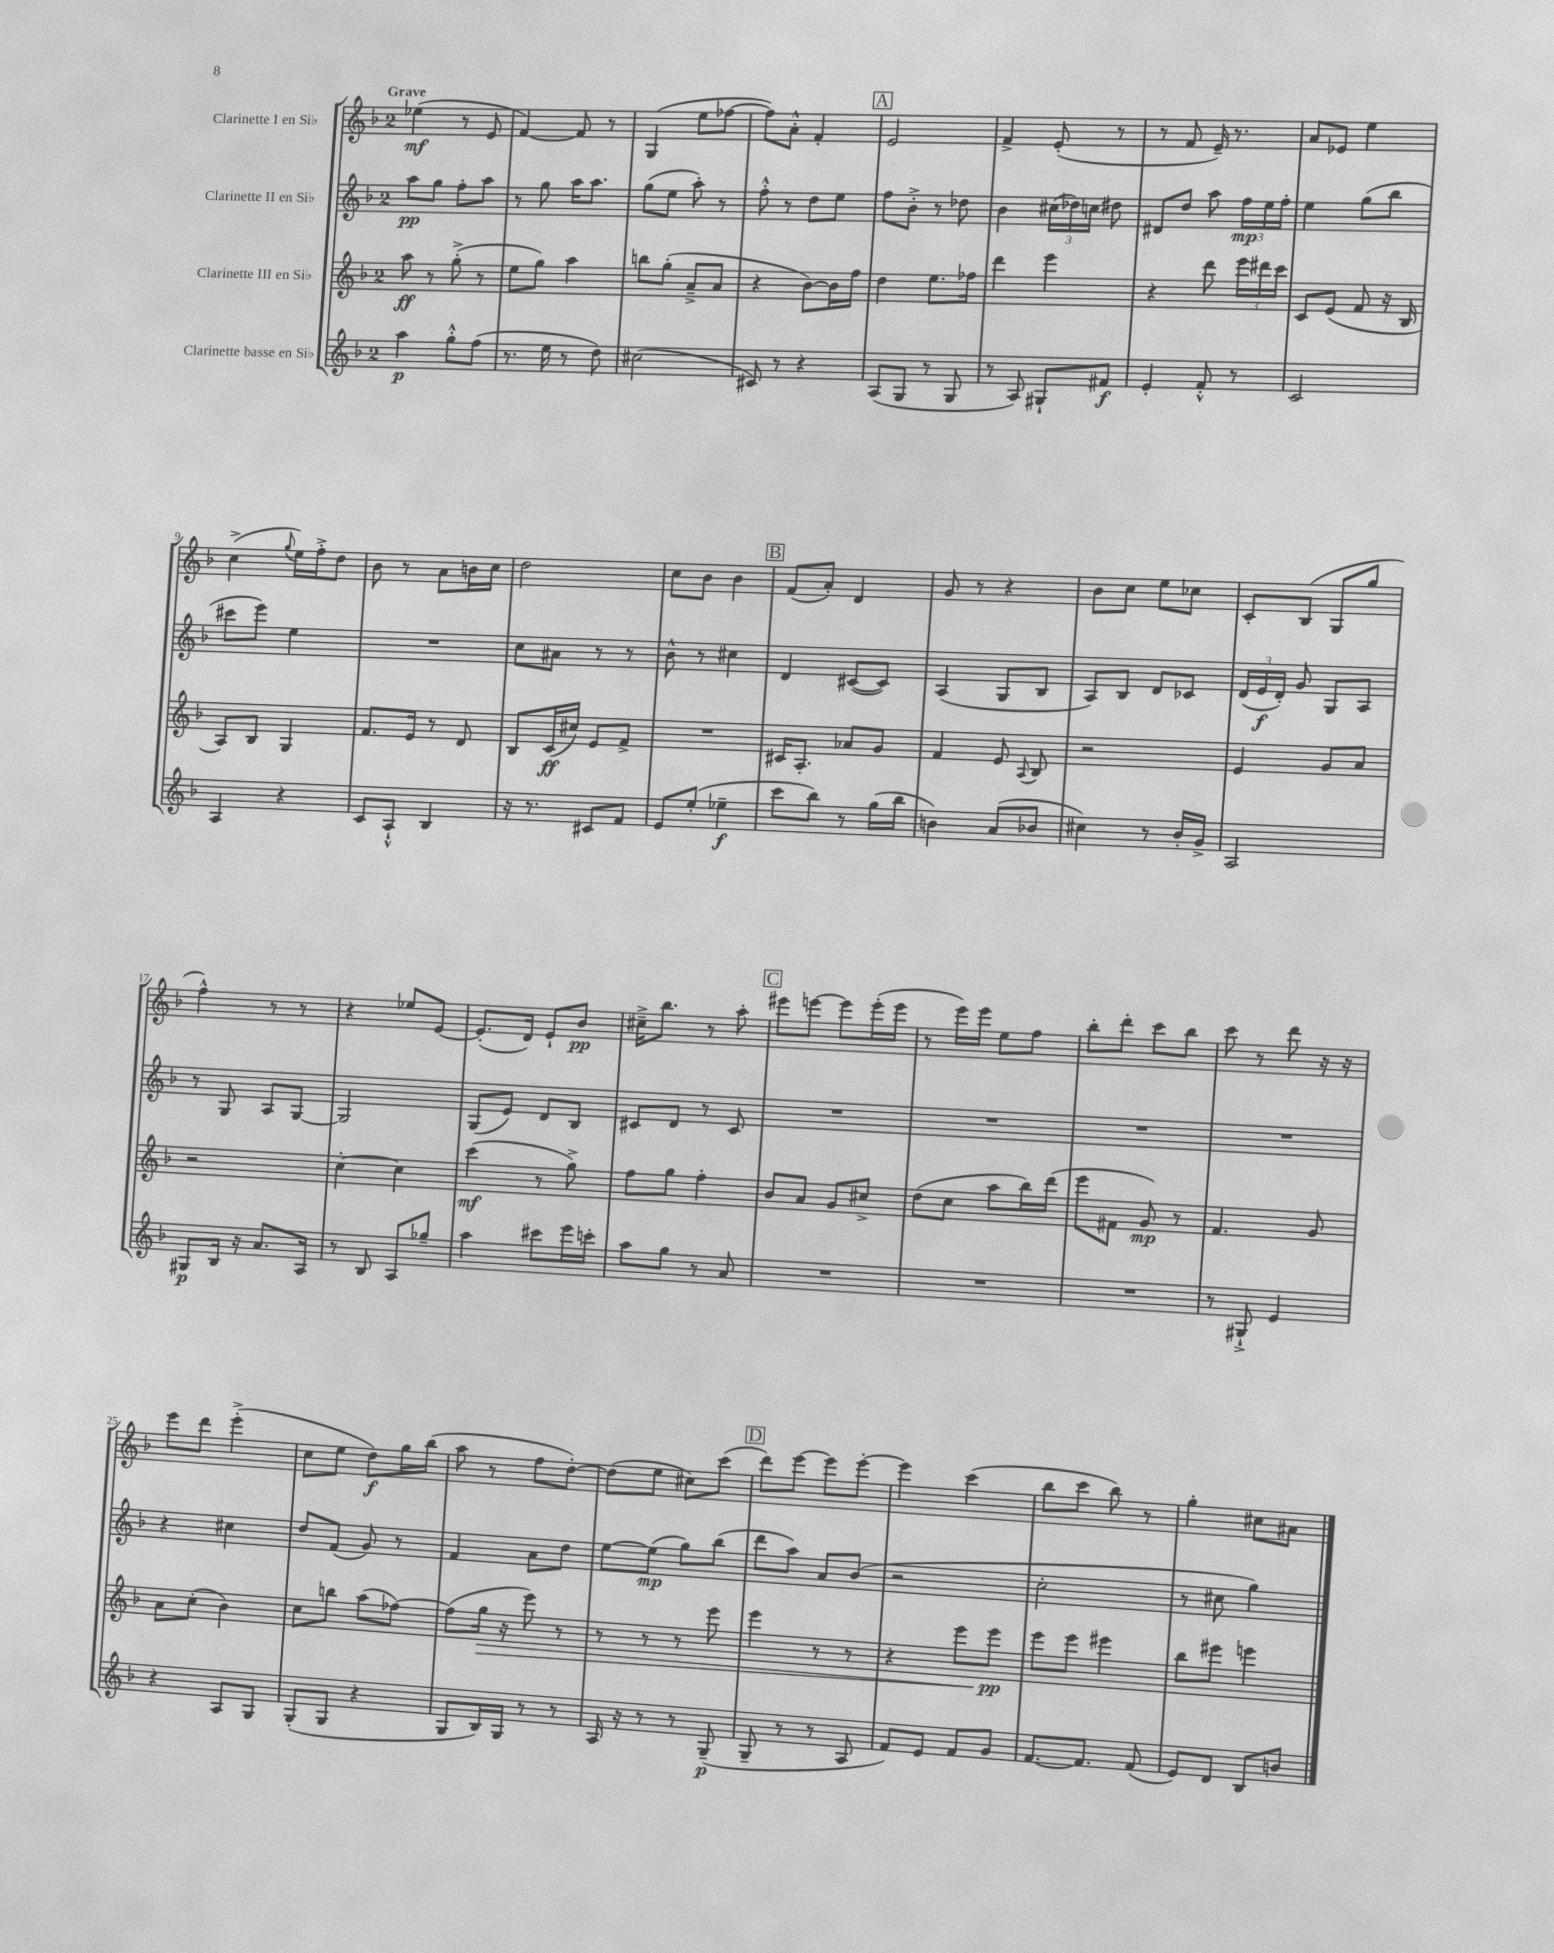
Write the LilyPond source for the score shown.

<<
\new StaffGroup <<
\new Staff = "s0" \with { instrumentName = "Clarinette I en Sib" } {
    \clef treble \key f \major \once \override Staff.TimeSignature.style = #'single-digit \time 2/4 \tempo "Grave"
    \autoBeamOff ees''4\mf( r8 e'8 |
    f'4~) f'8 r8 |
    g4( e''8[ fes''8]~ |
    fes''8[) a'8]-.-^ f'4-. |
    \mark \markup { \box "A" } e'2 |
    f'4-> e'8-.( r8 |
    r8 f'8 e'16--) r8. |
    a'8[ ees'8] e''4 |
    c''4->( \appoggiatura { g''8 } e''16[) f''16-.-> d''8] |
    bes'8 r8 a'8[ b'16 c''16] |
    d''2 |
    c''8[ bes'8] bes'4 |
    \mark \markup { \box "B" } f'8[( a'8]-.) d'4 |
    g'8 r8 r4 |
    bes'8[ c''8] e''8[ ces''8] |
    c'8[-. bes8]( g8[ g''8] |
    f''4-^) r8 r8 |
    r4 ees''8[ e'8]~ |
    e'8.[-.( d'16]) e'8[-! bes'8]\pp |
    cis''16[---> bes''8.] r8 a''8-. |
    \mark \markup { \box "C" } eis'''8[ e'''8]~ e'''8[ e'''16-.( e'''16] |
    r8 e'''16[) e'''16] e''8[ f''8] |
    bes''8[-. d'''8]-. c'''8[ bes''8] |
    c'''8 r8 d'''8 r16 r16 |
    e'''8[ d'''8] e'''4-.->( |
    c''8[ e''8] d''8[\f) g''16 bes''16]( |
    a''8 r8 f''8[ d''8]~-.) |
    d''8[( e''8] cis''8[) c'''8]( |
    \mark \markup { \box "D" } d'''8[) e'''8]~ e'''8[ e'''8]~-. |
    e'''4 c'''4( |
    bes''8[ c'''8] bes''8) r8 |
    g''4-. cis''8[ ais'8] \bar "|." |
}
\new Staff = "s1" \with { instrumentName = "Clarinette II en Sib" } {
    \clef treble \key f \major \once \override Staff.TimeSignature.style = #'single-digit \time 2/4
    \autoBeamOff a''8[\pp g''8] f''8[-. a''8] |
    r8 g''8 a''16[ a''8.] |
    g''8[( e''8] a''8-.) r8 |
    f''8-.-^ r8 d''8[ e''8] |
    \mark \markup { \box "A" } f''8[ bes'8]-.-> r8 des''8 |
    bes'4 \tuplet 3/2 { cis''16[( des''16) c''16] } dis''8 |
    dis'8[ d''8] a''8 \tuplet 3/2 { f''16[\mp e''16 f''16]-. } |
    e''4 g''8[( bes''8] |
    cis'''8[ e'''8]) e''4 |
    R2 |
    c''8[ ais'8] r8 r8 |
    bes'8-^ r8 cis''4 |
    \mark \markup { \box "B" } d'4 cis'8[~( cis'8]) |
    a4( g8[ bes8] |
    a8[) bes8] d'8[ ces'8] |
    \tuplet 3/2 { d'16[( e'16\f d'16]-.) } g'8 g8[ a8] |
    r8 g8 a8[ g8]~ |
    g2 |
    g8[( e'8]) d'8[ bes8] |
    cis'8[ d'8] r8 cis'8 |
    \mark \markup { \box "C" } R2 |
    R2 |
    R2 |
    R2 |
    r4 cis''4 |
    d''8[ f'8]( g'8) r8 |
    f'4 a'8[ d''8] |
    e''8[~ e''8]\mp( g''8[) bes''8]( |
    \mark \markup { \box "D" } d'''8[ a''8]) a'8[ bes'8]( |
    r2 |
    c''2-. |
    r8 cis''8 g''4) \bar "|." |
}
\new Staff = "s2" \with { instrumentName = "Clarinette III en Sib" } {
    \clef treble \key f \major \once \override Staff.TimeSignature.style = #'single-digit \time 2/4
    \autoBeamOff a''8\ff r8 g''8-.->( r8 |
    e''8[ g''8]) a''4 |
    b''8[ g''8]-.( a'8[---> a'8] |
    r4 bes'8[~) bes'16 f''16] |
    \mark \markup { \box "A" } d''4 e''8.[ fes''16] |
    d'''4 e'''4 |
    r4 d'''8 \tuplet 3/2 { e'''16[ dis'''16 c'''16] } |
    c'8[ e'8]( f'8 r16 bes16 |
    a8[) bes8] g4 |
    f'8.[ e'16] r8 d'8 |
    bes8[ c'16\ff( cis''16]) e'8[ f'8]-> |
    R2 |
    \mark \markup { \box "B" } cis'16[ a8.]-. aes'8[ g'8] |
    f'4 e'8 \appoggiatura { a8 } bes8 |
    r2 |
    e'4 g'8[ a'8] |
    r2 |
    c''4~-. c''4 |
    c'''4\mf( r8 g''8->) |
    f''8[ g''8] f''4-. |
    \mark \markup { \box "C" } bes'8[ a'8] g'8[ cis''8]-> |
    d''8[( c''8] a''8[ bes''16) d'''16]( |
    e'''8[ fis'8] g'8\mp) r8 |
    f'4. g'8 |
    a'8[ c''8]-.( bes'4) |
    c''8[ b''8] a''8[( fes''8]~) |
    fes''8[( g''16]\> r16 e'''8) r8 |
    r8 r8 r8 e'''8 |
    \mark \markup { \box "D" } e'''4 r8 r8 |
    r4 e'''8[ e'''8]\pp\! |
    e'''8[ e'''8] eis'''4 |
    bes''8[ eis'''8] e'''4 \bar "|." |
}
\new Staff = "s3" \with { instrumentName = "Clarinette basse en Sib" } {
    \clef treble \key f \major \once \override Staff.TimeSignature.style = #'single-digit \time 2/4
    \autoBeamOff a''4\p g''8[-.-^ f''8]( |
    r8. e''16 r8 d''8) |
    cis''2( |
    cis'8) r8 r4 |
    \mark \markup { \box "A" } a8[( g8] r8 g8 |
    r8 a8) gis8[-! fis'8]\f |
    e'4-. f'8-.-^ r8 |
    c'2 |
    a4 r4 |
    c'8[ a8]-!-^ bes4 |
    r16 r8. cis'8[ f'8] |
    e'8[ e''8]-.( ees''4--\f |
    \mark \markup { \box "B" } c'''8[ bes''8]) r8 g''16[( bes''16] |
    b'4) a'8[( bes'8] |
    cis''4) r8 bes'16[-. g'16]-> |
    a2 |
    gis8[\p bes16] r16 a'8.[ a16] |
    r8 bes8 a8[ ges''8]-- |
    a''4 cis'''8[ e'''16 c'''16]-. |
    a''8[ g''8] r8 a'8 |
    \mark \markup { \box "C" } R2 |
    R2 |
    R2 |
    r8 gis8-!-> e'4 |
    r4 a8[ g8] |
    g8[-.( g8] r4 |
    g8[ bes16) g16] r8 r8 |
    a16 r16 r8 r8 g8--\p( |
    \mark \markup { \box "D" } g8-- r8 r8 a8 |
    f'8[) e'8] f'8[ g'8] |
    f'8.[~ f'8.] f'8( |
    e'8[) d'8] bes8[ b'8] \bar "|." |
}
>>
>>
